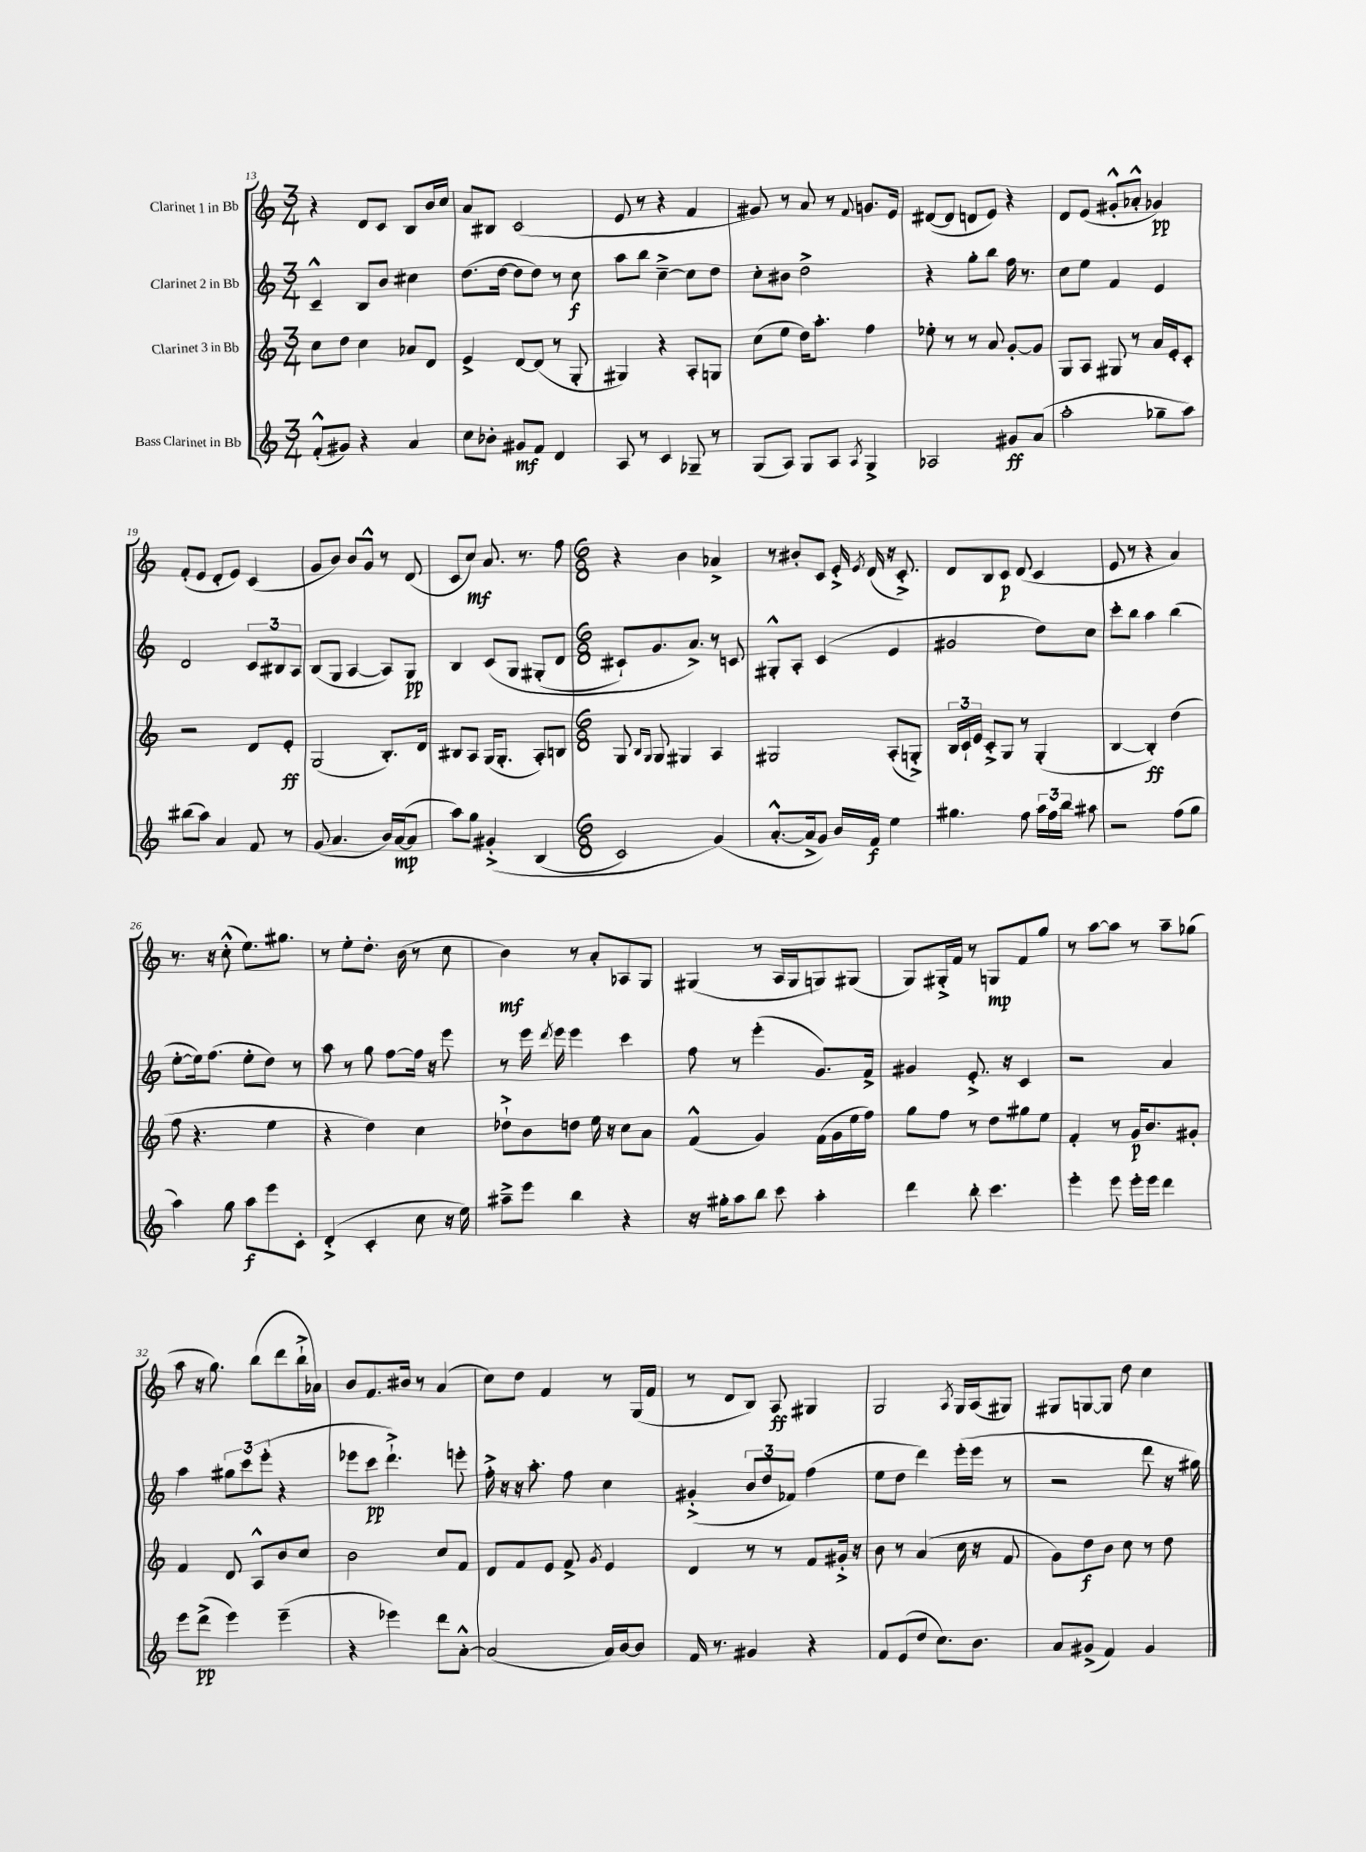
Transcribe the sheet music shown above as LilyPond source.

<<
\new StaffGroup <<
\new Staff = "s0" \with { instrumentName = "Clarinet 1 in Bb" } {
    \clef treble \key c \major \numericTimeSignature \time 3/4
    \autoBeamOff r4 d'8[ c'8] b8[ b'16 c''16] |
    a'8[ bis8] c'2( |
    e'8 r8 r4 f'4 |
    gis'8) r8 a'8 r8 \appoggiatura { f'8 } g'8.[ e'16] |
    dis'8[~( dis'8] d'8[ e'8]) r4 |
    d'8[ e'8]( gis'8[-.-^ aes'8]-.-^ ges'4\pp) |
    f'8[-.( e'8] d'8[-. e'8]) c'4( |
    g'8[ b'8]) b'8[ g'8]-^ r8 d'8( |
    c'8[ c''8]\mf) a'8. r8. f''8 |
    \numericTimeSignature \time 6/8 r4 b'4 aes'4-> |
    r8 bis'8[-. c'8] e'16-.-> \acciaccatura { e'8 } d'16( r16 c'8.-.->) |
    d'8[ b8 c'8]\p d'8( c'4 |
    e'8 r8 r4 a'4) |
    r8. r16 c''8-.-^( e''8.[) gis''8.] |
    r8 e''8[-. d''8.]-. b'16( r8 c''8 |
    b'4\mf) r8 a'8[-. aes8 g8] |
    gis4( r8 a16[ gis16 g8) gis8]( |
    g8[) gis16-.-> f'16] r8 g8[\mp f'8 g''8] |
    r8 a''8[~ a''8] r8 a''8[-- ges''8]( |
    a''8 r16 g''8.) b''8[( d'''8 b''16-!-> aes'16]) |
    b'8[ f'8. bis'16] r8 a'4( |
    c''8[) d''8] f'4 r8 g16[( f'16] |
    r8 d'8[ b8]) a8\ff gis4 |
    g2 \acciaccatura { a8 } g16[ a16( gis8]) |
    gis8[ g8~ g8] d''8 c''4 \bar "|." |
}
\new Staff = "s1" \with { instrumentName = "Clarinet 2 in Bb" } {
    \clef treble \key c \major \numericTimeSignature \time 3/4
    \autoBeamOff c'4---^ b8[ b'8] cis''4 |
    d''8.[( d''16]~ d''8[ d''8]) r8 c''8\f |
    a''8[ b''8] c''4~---> c''8[ d''8] |
    c''8[-. bis'8] d''2-> |
    r4 g''8[-. b''8] f''16 r8. |
    c''8[ e''8] f'4 e'4 |
    d'2 \tuplet 3/2 { c'8[ bis8 a8] } |
    b8[( g8] a4~ a8[) g8]\pp |
    b4 c'8[\( g8] gis8[-.( d'8] |
    \numericTimeSignature \time 6/8 cis'8[-!) g'8. a'8.]->\) r8 c'8 |
    gis8[-.-^ a8]-. c'4( e'4 |
    gis'2 d''8[) c''8] |
    c'''8[-. b''8] a''4 b''4( |
    e''8[~-. e''16) f''8.]( e''8[-. d''8]) r8 |
    a''8 r8 g''8 f''8[~ f''16] r16 e'''8 |
    r8 e'''16 \acciaccatura { d'''8 } e'''16 e'''4 c'''4 |
    f''8 r8 e'''4-.( g'8.[) f'16]-> |
    gis'4 e'8.-.-> r16 c'4 |
    r2 a'4 |
    a''4 \tuplet 3/2 { gis''8[ c'''8 e'''8]-.( } r4 |
    ees'''8[ c'''8]\pp d'''4.-!->) e'''8-. |
    f''16-.-> r16 r16 a''8.-. f''8 c''4 |
    gis'4-.->( \tuplet 3/2 { b'8[ d''8 fes'8]) } f''4( |
    e''8[ d''8] d'''4) e'''16[-.( e'''16] r8 |
    r2 d'''8 r16 gis''16) \bar "|." |
}
\new Staff = "s2" \with { instrumentName = "Clarinet 3 in Bb" } {
    \clef treble \key c \major \numericTimeSignature \time 3/4
    \autoBeamOff c''8[ d''8] c''4 aes'8[ d'8] |
    e'4-> d'8[~ d'8]( r8 g8-. |
    gis4) r4 a8[-. g8] |
    c''8[( e''8] d''16[) a''8.]-. f''4 |
    ees''8-. r8 r8 a'8 g'8[~-. g'8] |
    g8[ a8] gis8 r8 a'16[ e'16-. c'8]-. |
    r2 d'8[ e'8]-.\ff |
    g2( b8.[-.) d'16] |
    bis8[ a8] g16[( g8.]-. a8[-.) b8] |
    \numericTimeSignature \time 6/8 g8 \grace { b16[ g16] } g8 gis4 a4 |
    gis2 a8[-.( g8]-.->) |
    \tuplet 3/2 { b16[ c'16-! e'16] } c'8[-.-> g8] r8 g4-.( |
    b4~ b4-.\ff) d''4( |
    f''8 r4. e''4 |
    r4 d''4) c''4 |
    des''8[-!-> b'8 d''8] e''16 r16 c''8[ a'8] |
    f'4-^( g'4) f'16[( g'16 e''16 f''16]) |
    g''8[ f''8] r8 d''8[ gis''8 e''8] |
    f'4-. r8 g'16[\p b'8. gis'8]-. |
    f'4 d'8 a8[-^ b'8 c''8] |
    b'2 c''8[ f'8] |
    d'8[ f'8 e'8] f'8-> \acciaccatura { g'8 } e'4 |
    d'4 r8 r8 f'8[ gis'16]-.-> r16 |
    b'8 r8 a'4( c''16 r16 f'8 |
    g'8[) d''8\f b'8] c''8 r8 d''8 \bar "|." |
}
\new Staff = "s3" \with { instrumentName = "Bass Clarinet in Bb" } {
    \clef treble \key c \major \numericTimeSignature \time 3/4
    \autoBeamOff f'8[-.-^( gis'8]) r4 a'4 |
    c''8[ bes'8]-. gis'8[\mf f'8] d'4 |
    a8 r8 c'4 ges8-- r8 |
    g8[( a8]) g8[ a8] \acciaccatura { a8 } g4-> |
    aes2 gis'8[\ff a'8]( |
    a''2-. ges''8[-- a''8]) |
    bis''8[( a''8]) a'4 f'8 r8 |
    g'8( a'4. b'16[) a'16~\mp( a'8] |
    a''8[) g''8] gis'4-.->\( b4( |
    \numericTimeSignature \time 6/8 c'2) g'4(\) |
    a'8.[~-.-^ a'16-> g'8]) b'16[ f'16]\f e''4 |
    gis''4. f''8 \tuplet 3/2 { a''16[ f''16 b''16] } ais''8 |
    r2 f''8[( g''8] |
    a''4) g''8 a''8[\f e'''8 c'8]-. |
    d'4-.->( c'4-. c''8 r16 e''16) |
    ais''8[---> e'''8] b''4 r4 |
    r16 gis''16[-. a''8 b''8] c'''8 a''4-. |
    d'''4 b''8-. c'''4. |
    e'''4-. e'''8 e'''16[-. e'''16] d'''4 |
    e'''8[ d'''8]->\pp( e'''4) e'''4--( |
    r4 ees'''4) d'''8[ a'8]~-.-^ |
    a'2( a'16[) b'16~ b'8] |
    f'16 r8. gis'4 r4 |
    f'8[ e'8( d''8] c''8.[) b'8.] |
    a'8[ gis'8]->( f'4) gis'4 \bar "|." |
}
>>
>>
\layout { \context { \Score currentBarNumber = #13 } }
